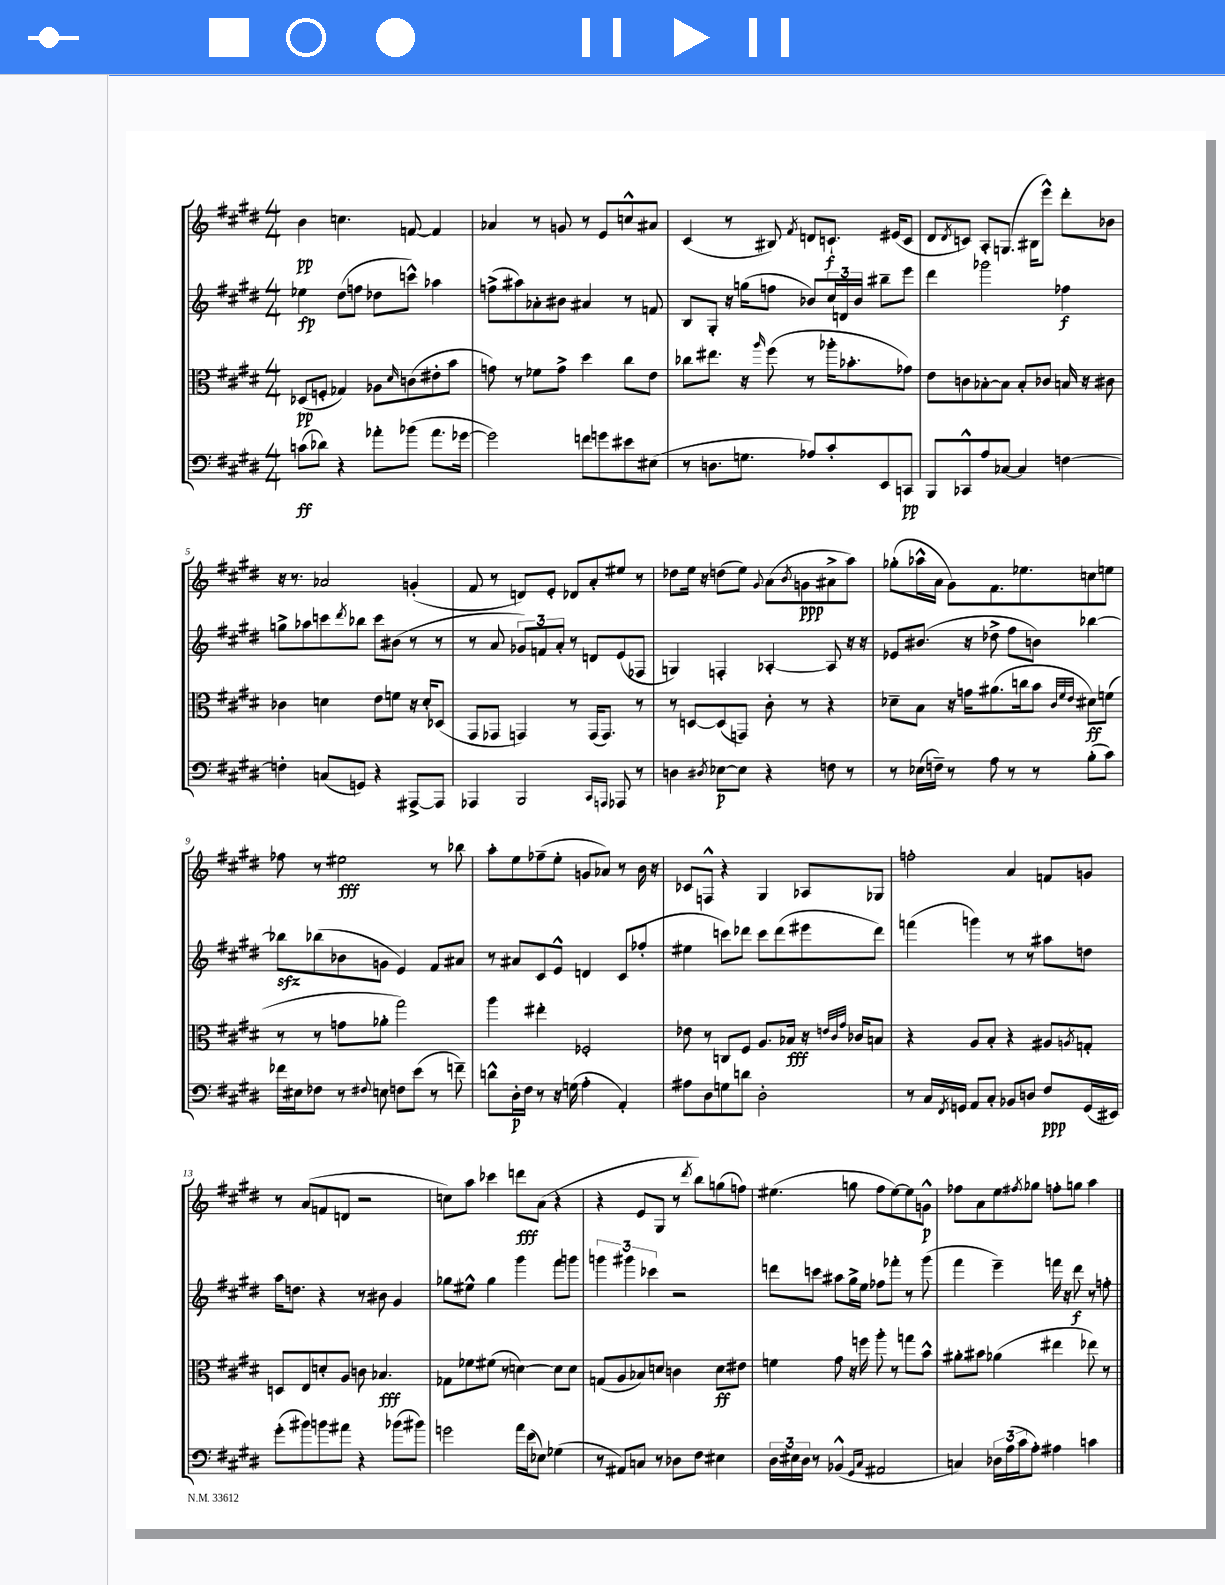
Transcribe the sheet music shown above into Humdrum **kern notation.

**kern	**kern	**kern	**kern
*staff4	*staff3	*staff2	*staff1
*clefF4	*clefC3	*clefG2	*clefG2
*k[f#c#g#d#]	*k[f#c#g#d#]	*k[f#c#g#d#]	*k[f#c#g#d#]
*M4/4	*M4/4	*M4/4	*M4/4
(8c	(8D-	4ee-	4b
8d-)	8F'	.	.
4r	4G-)	(8dd#	4.cc
.	.	8ff	.
8a-'	8A-	8dd-	.
.	16qqd#	.	.
(8b-	(8c	8ccc^^)	[8f
8.a-	8e#'	4aa-	4f]
.	8b	.	.
[16g-	.	.	.
=	=	=	=
2g-])	8g)	(8ff^	4a-
.	8r	8aa#)	.
.	8f-	8a-'	8r
.	8g^	8b#	8g
8f	4dd#	4a#	8r
8g	.	.	8e
8e#	8cc#	8r	8cc^^
(8E#	8e	8f	8a#
=	=	=	=
8r	8cc-	8B	(4c#
8.D	8.ee#	8G#'	.
.	.	16r	8r
8.G	16r	(16gg	.
.	16qqaa	.	.
.	(8ff#	8ff	8B#)
.	.	.	8qf#
8A-)	8r	8b-)	8d
8c#'	16aa-'	24cc#	8.c`
.	.	24d	.
.	8.b-'	.	.
.	.	24b-	.
8EE	.	8bb#~	.
.	.	.	(16e#
8CC	8g-)	8eee	8c
=	=	=	=
8BBB	8e	4ddd#	8d#
.	.	.	8qd#
8CC-^^	8c	.	8c)
8A	[8B-'	2ggg-	8A'
[8C-	8B-]	.	(8.G
4C-]	8B-'	.	.
.	.	.	16B#
.	8c-	.	8eee^^)
[4F	16B	4ff-	8ddd#'
.	16r	.	.
.	8c#	.	8b-
=	=	=	=
4F']	4c-	8gg^	16r
.	.	.	8.r
.	.	8aa-	.
(8C	4d	8ccc	2a-
.	.	8qddd#	.
8GG)	.	8bb-	.
4r	8e	8ccc	.
.	8f	(8b#	.
[8AAA#^	16r	8r	(4g'
.	16d'	.	.
8AAA#]	(8D-	8r	.
=	=	=	=
4AAA-	8GG#	8r	8f#
.	8GG-	8a	8r
2BBB	4GG)	12g-)	8d)
.	.	12f	.
.	.	.	8e'
.	.	12a'	.
.	8r	8r	8d-
.	(16GG	8d	8a'
.	8.GG)	.	.
16qqCC#	.	.	.
16qqAAA	.	.	.
8AAA-	.	(8e	8ee#
8r	8r	8F-	8r
=	=	=	=
4D	8r	4G)	8dd-
.	[8D	.	16ee
.	.	.	16r
8qD#	.	.	.
[8E-	(8D]	4F'	(8dd
8E-]	8GG)	.	8ee)
.	.	.	8qqg#
4r	8c#'	[4A-'	(8a
.	.	.	8qb
.	8r	.	8g
8F	4r	8A-]	8a#^
8r	.	16r	8aa)
.	.	16r	.
=	=	=	=
8r	8d-~	8e-	(8gg-'
(16E-	8B	(8.b#	16aa-^^
16F~)	.	.	16a
8r	16r	.	8g#)
.	16g	16r	.
8A	(8.a#	8dd-^	8.f#
8r	.	8ff#	.
.	16cc	.	8.ee-
8r	8b	8b)	.
.	32qqc#	.	.
.	32qqf#	.	.
.	32qqe	.	.
(8B'	8d#)	[4bb-	8cc
8c#)	(8f	.	8ee
=	=	=	=
16f-	8r	8bb-]	8ff-
16E#	.	.	.
8F-	8r	(8bb-	8r
8r	8g	8b-	2ee#
8qqF#	.	.	.
8E	8a-'	8g	.
8F	2gg#)	4e)	.
(8e	.	.	.
8r	.	8f#	8r
8f~)	.	8a#	8bb-
=	=	=	=
8d^^	4aa	8r	8aa'
16D#'	.	8a#	8ee
16F#	.	.	.
8r	4ee#'	8c#	(8ff-~
16r	.	8e^^	8ee'
(16G	.	.	.
4A'	2F-'	4d	8g
.	.	.	8a-)
4AA')	.	(8c#	8r
.	.	8ff-'	16b
.	.	.	16r
=	=	=	=
8A#	8e-	4ee#	8c-
8D#	8r	.	8F^^
8G	8C	8ccc)	4r
8d	8F#	8ddd-	.
2D#'	8.A	8ccc	4G#
.	.	(8ddd-	.
.	16B-	.	.
.	16r	8eee#	8A-
.	32qqe	.	.
.	32qqc#	.	.
.	32qqg#	.	.
.	16c-	.	.
.	8B	8ddd-)	8G-
=	=	=	=
8r	4r	(4fff	2ff'
16C#	.	.	.
8qFF#	.	.	.
16GG	.	.	.
8AA	8A	4ggg)	.
8C#'	8B'	.	.
8BB-	4r	8r	4a
8D	.	8r	.
8F#	8A#	8aa#	8f
.	8qA	.	.
(16GG	8G'	8dd	8g
16EE#)	.	.	.
=	=	=	=
(8g#'	8D	16aa	8r
.	.	8.dd	.
8b#)	8E	.	(8a
8b	8d'	4r	8f
8a#	8A	.	8d
4r	8c	8r	2r
.	4.B-	8b#	.
(8b-	.	4g#	.
8b#)	.	.	.
=	=	=	=
2g	8G-	8gg-	8cc)
.	8f-	8ee#^^	8aa
.	(8f#	4gg-	4ccc-
.	8r	.	.
16a	[4d)	4ggg#	8ddd
(16e	.	.	.
8E-)	.	.	(8a
(4G-	8d]	8fff#	4r
.	8d	8ggg	.
=	=	=	=
8r	(8G	6ggg	4r
8AA#)	8A	.	.
.	.	6ggg#	.
8C	8B-)	.	8e
.	.	6ccc-	.
8r	8d	.	8G#
8D-	4c	2r	8r
.	.	.	8qddd#
8F#	.	.	8bb)
4E#	8d	.	(8gg
.	8e#	.	8ff)
=	=	=	=
24D#	4f	8ddd	(4.ee#
24E#	.	.	.
24D#	.	.	.
8r	.	8ccc	.
(4BB-^^	8g#	8aa#	.
.	16r	16gg#^	8gg
.	16ff	16ee	.
16qqGG#	.	.	.
16qqC#	.	.	.
2AA#	8aa'	8ff-	8ff#
.	8r	8fff-'	[8ee#)
.	8gg	8r	8ee#]
.	8b^^	(8ggg#	8g^^
=	=	=	=
4C)	8a#'	4fff#	8ff-
.	8b#	.	8a
24D-	(4a-	4eee~)	8ee
(24A	.	.	.
24c#	.	.	.
.	.	.	8qff#
8A')	.	.	8gg-
4A#	4ee#	16fff	8ff'
.	.	16r	.
.	.	8ddd#	8gg
4c	8ee-)	8r	4aa
.	8r	8ff'	.
==	==	==	==
*-	*-	*-	*-
